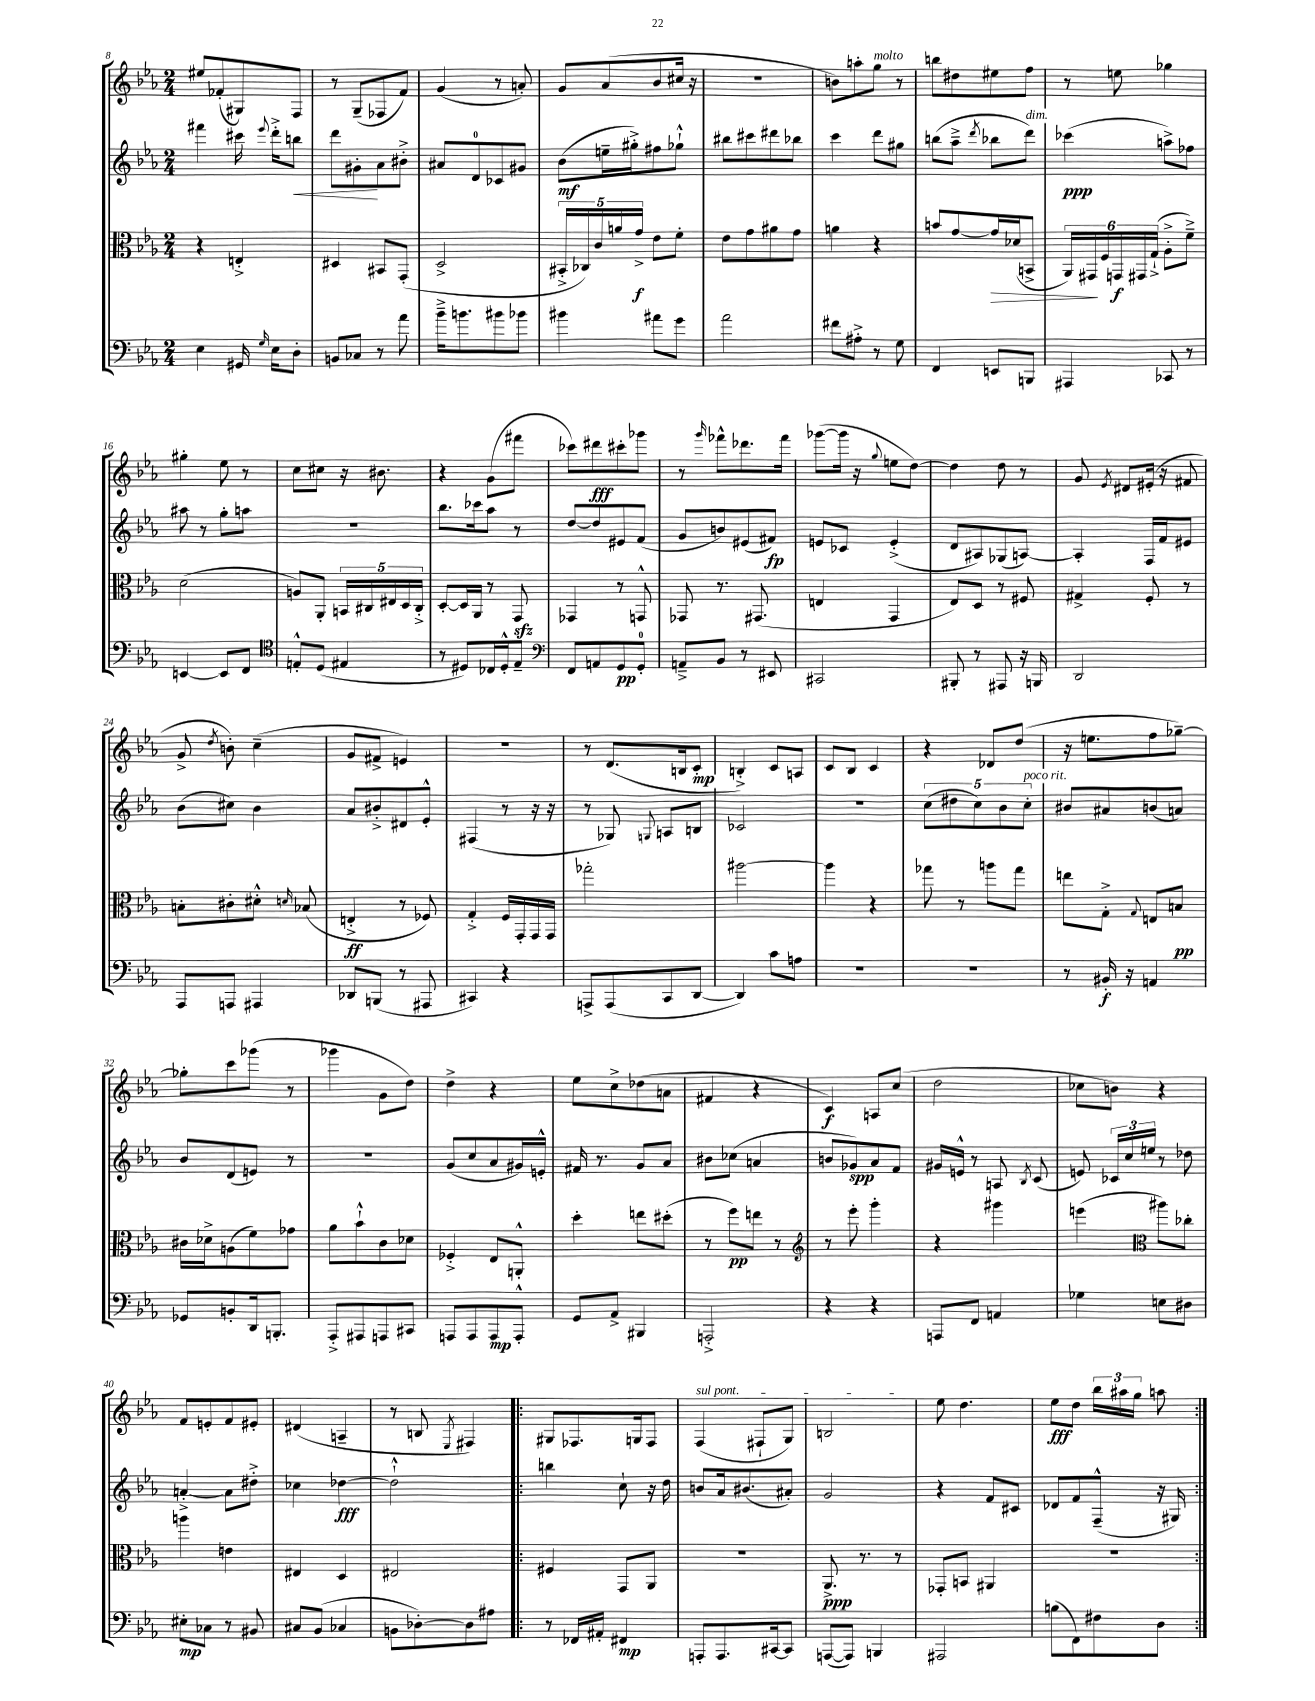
<<
\new StaffGroup <<
\new Staff = "s0" {
    \clef treble \key ees \major \numericTimeSignature \time 2/4
    \autoBeamOff eis''8[ fes'8-.( gis8) f8] |
    r8 g8[--( fes8 f'8]) |
    g'4( r8 a'8-.) |
    g'8[ aes'8( bes'8 cis''16] r16 |
    r2 |
    b'8[) a''8-. g''8]^\markup { \italic "molto" } r8 |
    b''8[ dis''8 eis''8 f''8] |
    r8 e''8 ges''4 |
    gis''4-. ees''8 r8 |
    c''8[ cis''8] r16 bis'8. |
    r4 g'8[( fis'''8] |
    ces'''8[) dis'''8\fff cis'''8-. ges'''8] |
    r8 \grace { g'''16 } fes'''8[-^ des'''8. fes'''16] |
    ges'''8[~( ges'''16] r16 \appoggiatura { g''8 } e''8[ d''8]~) |
    d''4 d''8 r8 |
    g'8 \acciaccatura { ees'8 } dis'8[ eis'16]-.( r16 fis'8 |
    g'8-> \acciaccatura { d''8 } b'8-.) c''4--( |
    g'8[ fis'8]-> e'4) |
    R2 |
    r8 d'8.[( b16 c'8]-.\mp |
    b4-.->) c'8[ a8] |
    c'8[ bes8] c'4 |
    r4 des'8[ d''8]( |
    r16 e''8.[ f''8 ges''8]~--) |
    ges''8[-. c'''8 ges'''8]( r8 |
    ges'''4 g'8[ d''8]) |
    d''4-> r4 |
    ees''8[ c''8-> des''8( a'8] |
    fis'4 r4 |
    c'4\f) a8[ c''8]( |
    d''2 |
    ces''8[ b'8]) r4 |
    f'8[ e'8-. f'8 eis'8]-. |
    dis'4( a4-- |
    r8 b8 \acciaccatura { ees8 } fis4) |
    \repeat volta 2 { gis8[ fes8. g16 fes8] |
    \once \override TextSpanner.bound-details.left.text = \markup { \italic "sul pont." } f4\startTextSpan( fis8[-! g8]) |
    b2\stopTextSpan |
    ees''8 d''4. |
    ees''8[\fff d''8] \tuplet 3/2 { bes''16[ ais''16 g''16] } a''8 | }
}
\new Staff = "s1" {
    \clef treble \key ees \major \numericTimeSignature \time 2/4
    \autoBeamOff fis'''4 cis'''16 \appoggiatura { ees'''8 } d'''16[-.-> b''8]\< |
    d'''8[ gis'8-.\! aes'8 bis'8]-.-> |
    ais'8[ d'8-0 ces'8 gis'8] |
    bes'8[\mf( e''16-- gis''16-.->) fis''8 ges''8]-!-^ |
    bis''8[ cis'''8 dis'''8 bes''8] |
    c'''4 d'''8[ gis''8] |
    b''8[( aes''8]---> \acciaccatura { d'''8 } bes''8[ d'''8]^\markup { \italic "dim." }) |
    ces'''4\ppp( a''8[->) fes''8] |
    ais''8 r8 g''8[-. a''8] |
    R2 |
    bes''8.[ ces'''16 aes''8] r8 |
    d''8[~ d''8 eis'8 f'8]( |
    g'8[ b'8) eis'8( fis'8]\fp) |
    e'8[ ces'8] e'4-.->( |
    d'8[ ais8) ges8( a8]~) |
    a4-. f16[ f'16 eis'8] |
    bes'8[( cis''8]) bes'4 |
    aes'8[ bis'8-.-> dis'8 ees'8]-.-^ |
    fis4( r8 r16 r16 |
    r8 ges8) \appoggiatura { g8 } a8[ b8] |
    ces'2 |
    R2 |
    \tuplet 5/4 { c''8[( dis''8 c''8) bes'8 c''8]-.^\markup { \italic "poco rit." } } |
    bis'8[ ais'8 b'8( a'8]) |
    bes'8[ d'8( e'8]) r8 |
    R2 |
    g'8[( c''8 aes'8 gis'16) e'16]-.-^ |
    fis'16 r8. g'8[ aes'8] |
    bis'8[ ces''8]( a'4 |
    b'8[ ges'8\spp) aes'8 f'8] |
    gis'16[ e'16]-^ r8 a8 \acciaccatura { bes8 } c'8( |
    e'8) \tuplet 3/2 { ces'16[ c''16 e''16] } r8 des''8 |
    a'4~-.-> a'8[ dis''8]-.-> |
    ces''4 des''4~\fff |
    des''2-!-^ |
    \repeat volta 2 { b''4 c''8-! r16 d''16 |
    b'8[ aes'16 bis'8.( ais'8]-.) |
    g'2 |
    r4 f'8[ cis'8] |
    des'8[ f'8 f8]---^( r16 gis16) | }
}
\new Staff = "s2" {
    \clef alto \key ees \major \numericTimeSignature \time 2/4
    \autoBeamOff r4 e4-.-> |
    dis4 bis,8[ g,8]-.( |
    d2-> |
    \tuplet 5/4 { bis,16[-.-> ces16) c'16 a'16 g'16]->\f } ees'8[ f'8]-. |
    ees'8[ g'8 ais'8 g'8] |
    a'4 r4 |
    b'8[ g'8~ g'16\> des'16( b,8]-> |
    \tuplet 6/4 { aes,16[) gis,16\! f16 g,16\f gis,16 g16]-!->( } aes8[-.-> f'8]--->) |
    d'2( |
    a8[) aes,8]-. \tuplet 5/4 { b,16[ cis16 eis16 d16 cis16]-.-> } |
    d8[~-. d16 aes,16] r8 g,8\sfz |
    ges,4 r8 g,8-^ |
    ges,8 r8. gis,8.( |
    e4 g,4 |
    ees8[) d8] r8 fis8 |
    gis4-> f8-. r8 |
    b8[-. cis'8-. dis'8]-.-^ \grace { d'16 } bes8( |
    e4-.->\ff r8 fes8) |
    g4-.-> f16[ g,16-. g,16 g,16] |
    ges''2-. |
    ais''2~ |
    ais''4 r4 |
    ges''8 r8 a''8[ ges''8] |
    e''8[ g8]-.-> \appoggiatura { g8 } e8[ b8]\pp |
    cis'16[ des'16-> a8( f'8) ges'8] |
    aes'8[ bes'8-!-^ c'8 des'8] |
    fes4-.-> ees8[ a,8]-.-^ |
    d''4-. e''8[ dis''8]-.( |
    r8 f''8[\pp) e''8] r8 |
    \clef treble r8 ees'''8-. g'''4-. |
    r4 gis'''4 |
    e'''4( \clef alto ais''8[) ces''8]-. |
    a''4 e'4 |
    eis4 d4 |
    eis2 |
    \repeat volta 2 { fis4 g,8[ aes,8] |
    R2 |
    aes,8.->\ppp r8. r8 |
    ges,8[-. b,8] ais,4 |
    R2 | }
}
\new Staff = "s3" {
    \clef bass \key ees \major \numericTimeSignature \time 2/4
    \autoBeamOff ees4 gis,16 \grace { g16 } ees16[ d8]-. |
    b,8[ ces8] r8 aes'8 |
    bes'16[---> b'8. bis'8 bes'8] |
    bis'4 ais'8[ g'8] |
    aes'2 |
    fis'8[ ais8]-.-> r8 g8 |
    f,4 e,8[ b,,8] |
    ais,,4 ces,8 r8 |
    e,4~ e,8[ f,8] |
    \clef tenor e8[-.-^ d8]( eis4 |
    r8 dis8[) ces16 dis16-.-^ ees8]-- |
    \clef bass f,8[ a,8 g,8\pp g,8]-0-. |
    a,8[---> bes,8] r8 eis,8 |
    cis,2 |
    bis,,8-. r8 ais,,8 r16 b,,16 |
    d,2 |
    aes,,8[ a,,8] ais,,4 |
    des,8[ b,,8]( r8 ais,,8 |
    cis,4) r4 |
    a,,8[-> a,,8( c,8 d,8]~ |
    d,4) c'8[ a8] |
    r2 |
    r2 |
    r8 bis,16-.\f r16 a,4 |
    ges,8[ b,8-. d,16 b,,8.]-. |
    aes,,8[-.-> ais,,8 a,,8 cis,8] |
    a,,8[ a,,8 a,,8\mp a,,8]-.-^ |
    g,8[ aes,8]-> bis,,4 |
    a,,2-.-> |
    r4 r4 |
    a,,8[ f,8] a,4 |
    ges4 e8[ dis8] |
    eis8[-.\mp ces8] r8 bis,8 |
    cis8[ bes,8]( ces4 |
    b,8[ des8~-.) des8 ais8] |
    \repeat volta 2 { r8 fes,16[ ais,16]-. fis,4\mp |
    a,,8[-. a,,8. cis,16~ cis,8] |
    a,,8[~( a,,8]) b,,4 |
    ais,,2 |
    b8[( f,8) fis8 d8] | }
}
>>
>>
\layout { \context { \Score currentBarNumber = #8 } }
